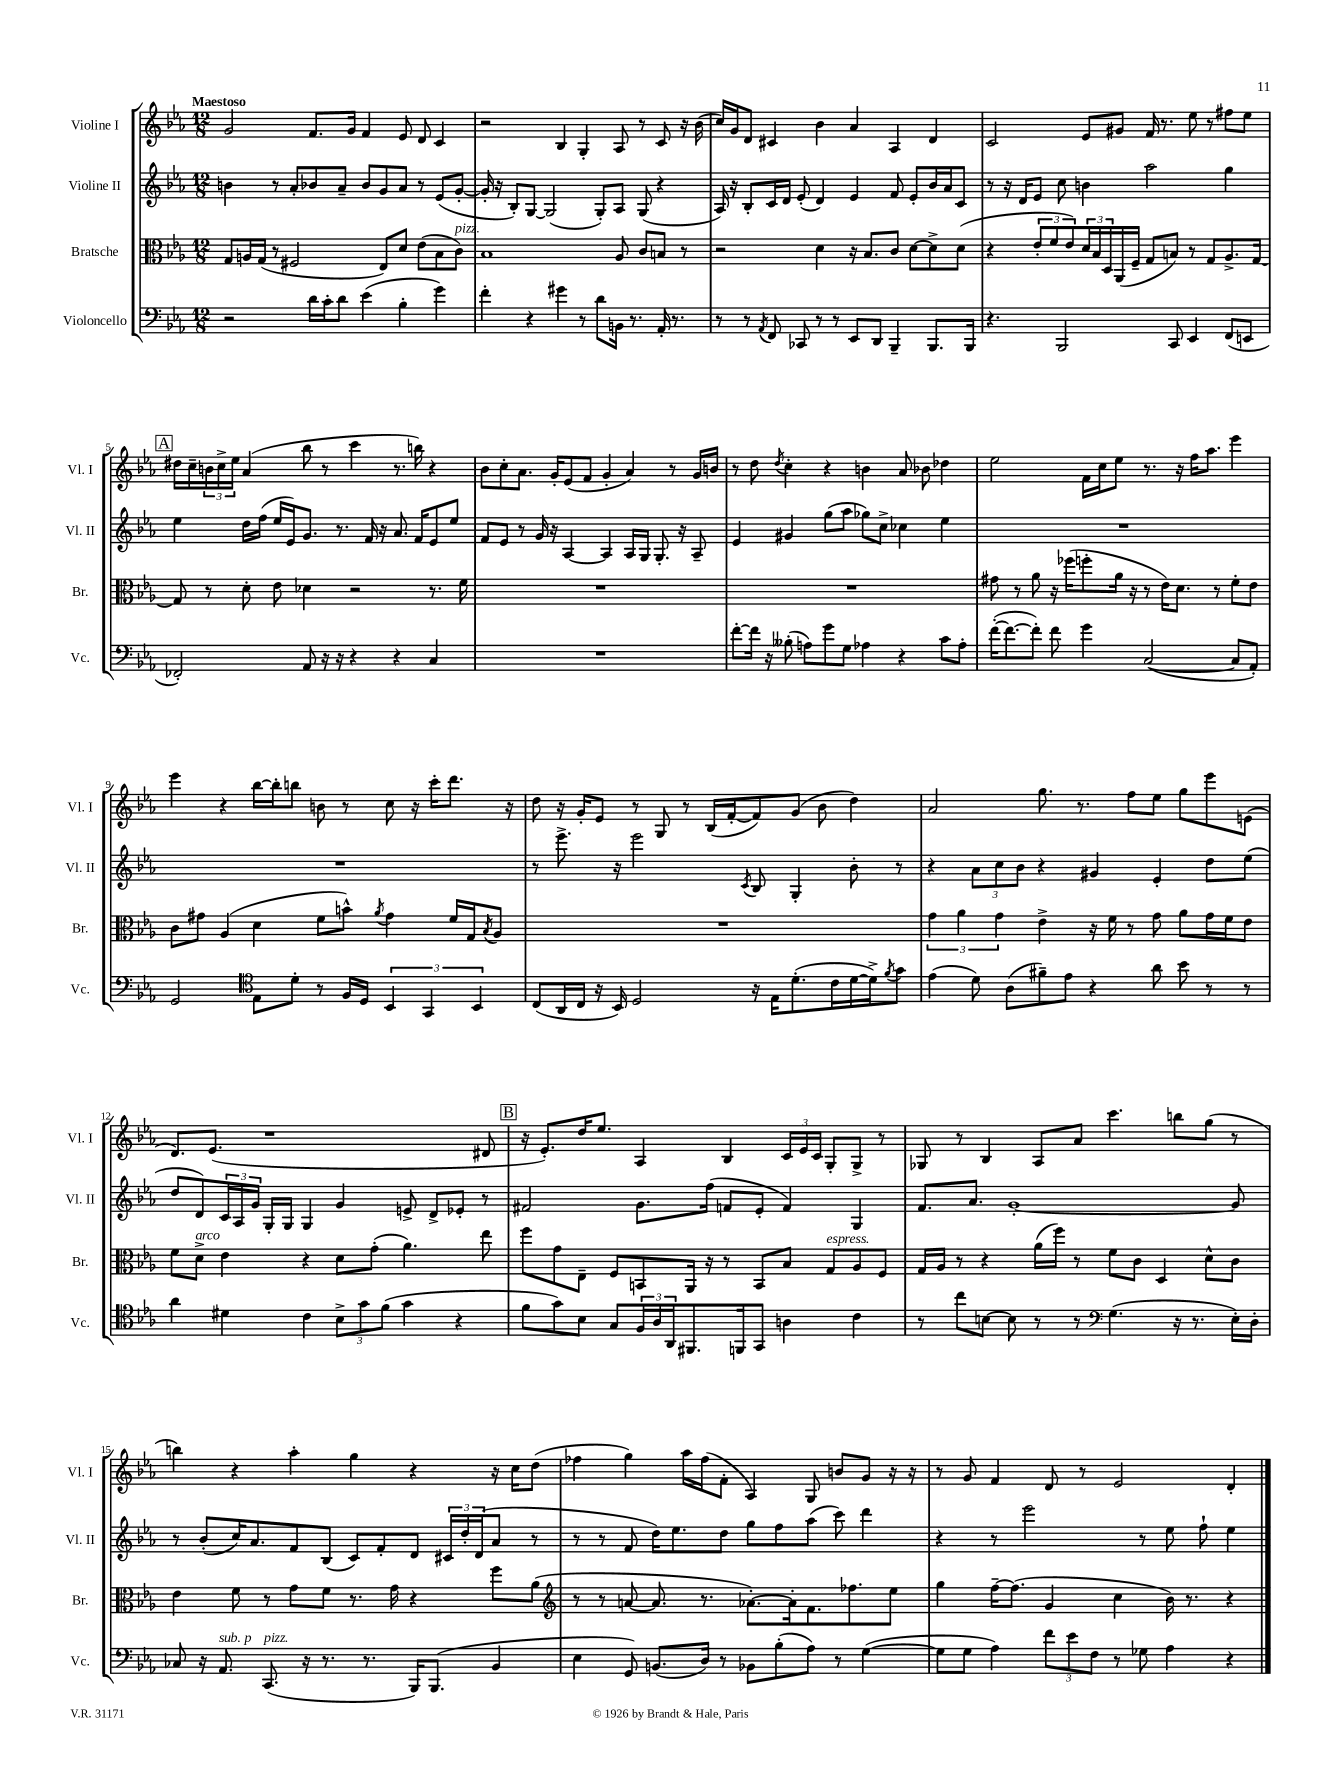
<<
\new StaffGroup <<
\new Staff = "s0" \with { instrumentName = "Violine I" shortInstrumentName = "Vl. I" } {
    \clef treble \key ees \major \numericTimeSignature \time 12/8 \tempo "Maestoso"
    g'2 f'8. g'16 f'4 ees'8 d'8 c'4 |
    r2 bes4 g4-. aes8 r8 c'8 r16 bes'16( |
    c''16) g'16 d'8 cis'4 bes'4 aes'4 aes4 d'4 |
    c'2 ees'8 gis'8 f'16 r8. ees''8 r8 fis''8 ees''8 |
    \mark \markup { \box "A" } dis''16 c''16-- \tuplet 3/2 { b'16 c''16-> ees''16 } aes'4( bes''8 r8 c'''4 r8. b''16) r4 |
    bes'8 c''8-. aes'8. g'16-. ees'8( f'8 g'4-. aes'4) r8 g'16 b'16 |
    r8 d''8 \acciaccatura { d''8 } c''4-. r4 b'4 aes'8 bes'8 des''4 |
    ees''2 f'16 c''16 ees''8 r8. r16 f''16 aes''8. ees'''4 |
    ees'''4 r4 bes''16~ bes''16-. b''8 b'8 r8 c''8 r16 c'''16-. d'''8. r16 |
    d''8 r16 g'16-. ees'8 r8 g8 r8 bes16( f'16~-. f'8) g'8( bes'8 d''4) |
    aes'2 g''8. r8. f''8 ees''8 g''8 ees'''8 e'8( |
    d'8.) ees'8.( r1 dis'8 |
    \mark \markup { \box "B" } r16 ees'8.-.) d''16 ees''8. aes4 bes4 \tuplet 3/2 { c'16 ees'16 c'16 } g8-. g8-> r8 |
    ges8 r8 bes4 aes8 aes'8 c'''4. b''8 g''8( r8 |
    b''4) r4 aes''4-. g''4 r4 r16 c''16 d''8( |
    fes''4 g''4) aes''16 fes''16( f'8-. aes4) g8 b'8 g'8 r16 r16 |
    r8 g'8 f'4 d'8 r8 ees'2 d'4-. \bar "|." |
}
\new Staff = "s1" \with { instrumentName = "Violine II" shortInstrumentName = "Vl. II" } {
    \clef treble \key ees \major \numericTimeSignature \time 12/8
    b'4 r8 aes'8-. bes'8 aes'8-- bes'8 g'8 aes'8 r8 ees'8( g'8~-. |
    g'16-. r16 bes8-.) g8~ g2( g8-.) aes8 g8( r4 |
    aes16) r16 bes8-. c'16 d'16 ees'8-.( d'4) ees'4 f'8 ees'8-. bes'16 aes'16 c'8 |
    r8 r16 d'16 ees'8 c''8 b'4 aes''2 g''4 |
    \mark \markup { \box "A" } ees''4 d''16 f''16( ees''16 ees'16) g'8. r8. f'16 r16 aes'8. f'16 ees'8 ees''8 |
    f'8 ees'8 r8 g'16 r16 aes4~ aes4 aes16 g16 g8.-. r16 aes8-- |
    ees'4 gis'4 g''8( aes''8 ges''8) c''8-> ces''4 ees''4 |
    R1. |
    R1. |
    r8 ees'''8.-> r16 ees'''2 \acciaccatura { c'8 } bes8 g4-. bes'8-. r8 |
    r4 \tuplet 3/2 { aes'8 c''8 bes'8 } r4 gis'4 ees'4-. d''8 ees''8( |
    d''8 d'8) \tuplet 3/2 { c'16 aes16 g'16 } g16-. g16 g4 g'4 e'8-> d'8-> ees'8-. r8 |
    \mark \markup { \box "B" } fis'2 g'8. f''16( f'8 ees'8-. f'4) g4 |
    f'8. aes'8. g'1~-. g'8 |
    r8 bes'8-.( c''16) aes'8. f'8 bes8( c'8) f'8-. d'8 \tuplet 3/2 { cis'16 d''16-. d'16( } aes'8 r8 |
    r8 r8 f'8 d''16) ees''8. d''8 g''8 f''8 aes''8( c'''8) d'''4 |
    r4 r8 ees'''2 r8 ees''8 f''8-! ees''4 \bar "|." |
}
\new Staff = "s2" \with { instrumentName = "Bratsche" shortInstrumentName = "Br." } {
    \clef alto \key ees \major \numericTimeSignature \time 12/8
    g8 a16 g16( r8 fis2 ees8) d'8 ees'8( bes8 c'8^\markup { \italic "pizz." }) |
    bes1 aes8 c'8 b8 r8 |
    r2 d'4 r16 bes8. c'8 d'8~ d'8-> d'8( |
    r4 \tuplet 3/2 { ees'8-. f'8 ees'8) } \tuplet 3/2 { d'16 bes16 d16 } aes,16( f16-- g8 b8) r8 g8 aes8.-> g16~ |
    \mark \markup { \box "A" } g8 r8 d'8-. ees'8 des'4 r2 r8. f'16 |
    R1. |
    R1. |
    gis'8 r8 aes'8 r16 fes''16( f''8-. aes'16 r16 r8 ees'16) d'8. r8 f'8-. ees'8 |
    c'8 gis'8 aes4( d'4 f'8 b'8-^) \acciaccatura { aes'8 } gis'4 f'16 g16 \acciaccatura { bes8 } aes8 |
    R1. |
    \tuplet 3/2 { g'4 aes'4 g'4 } ees'4-> r16 f'16 r8 g'8 aes'8 g'16 f'16 ees'8 |
    f'8 d'8->^\markup { \italic "arco" } ees'4 r4 d'8 g'8-.( aes'4.) ees''8 |
    \mark \markup { \box "B" } f''8 g'8 ees8-- f8 b,8 aes,16 r16 r8 b,8 bes8 g8^\markup { \italic "espress." } aes8 f8 |
    g16 aes16 r8 r4 aes'16( f''16) r8 f'8 c'8 d4 d'8-^ c'8 |
    ees'4 f'8 r8 g'8 f'8 r8. g'16 r4 f''8 aes'8( |
    \clef treble r8 r8 a'8~ a'8. r8. aes'8.~-.) aes'16-. f'8. fes''8. ees''8 |
    g''4 f''16~-- f''8.( g'4 c''4 bes'16) r8. r4 \bar "|." |
}
\new Staff = "s3" \with { instrumentName = "Violoncello" shortInstrumentName = "Vc." } {
    \clef bass \key ees \major \numericTimeSignature \time 12/8
    r2 d'16 c'16-. d'8 ees'4( bes4-. g'4) |
    f'4-. r4 gis'4 r8 d'8 b,16 r8. aes,16-. r8. |
    r8 r8 \acciaccatura { aes,8 } f,8 ces,8 r8 r8 ees,8 d,8 bes,,4-- bes,,8. bes,,16 |
    r4. bes,,2 c,8 ees,4 f,8( e,8 |
    \mark \markup { \box "A" } fes,2-.) aes,8 r16 r16 r4 r4 c4 |
    R1. |
    f'8~-. f'16 r16 beses8-.( a8) g'8 g8 aes4 r4 c'8 aes8-. |
    f'16~-.( f'8.~ f'8-.) f'8 g'4 c2~( c8 aes,8-.) |
    g,2 \clef tenor ees8 d'8-. r8 f16 d16 \tuplet 3/2 { bes,4 g,4 bes,4 } |
    c8( aes,16 c16 r16 bes,16) d2 r16 ees16 d'8.-.( c'16 d'16~ d'16->) \acciaccatura { f'8 } g'8 |
    ees'4( d'8) aes8( fis'8--) ees'8 r4 aes'8 bes'8 r8 r8 |
    aes'4 dis'4 c'4 \tuplet 3/2 { bes8-> g'8 f'8( } g'4 r4 |
    \mark \markup { \box "B" } f'8 g'8) bes8 g8 \tuplet 3/2 { f16 aes16 aes,16 } fis,8. f,16 g,8 a4 c'4 |
    r8 c''8 b8~ b8 r8 r8 \clef bass g4.( r16 r8. ees16-.) d16-. |
    ces8 r16 aes,8.^\markup { \italic "sub. p" } c,8.^\markup { \italic "pizz." }( r16 r8. r8. bes,,16) bes,,8.( bes,4 |
    ees4 g,8) b,8.( d16) r8 bes,8 bes8-.( aes8) r8 g4~( |
    g8 g8 aes4) \tuplet 3/2 { f'8 ees'8 f8 } r8 ges8 aes4 r4 \bar "|." |
}
>>
>>
